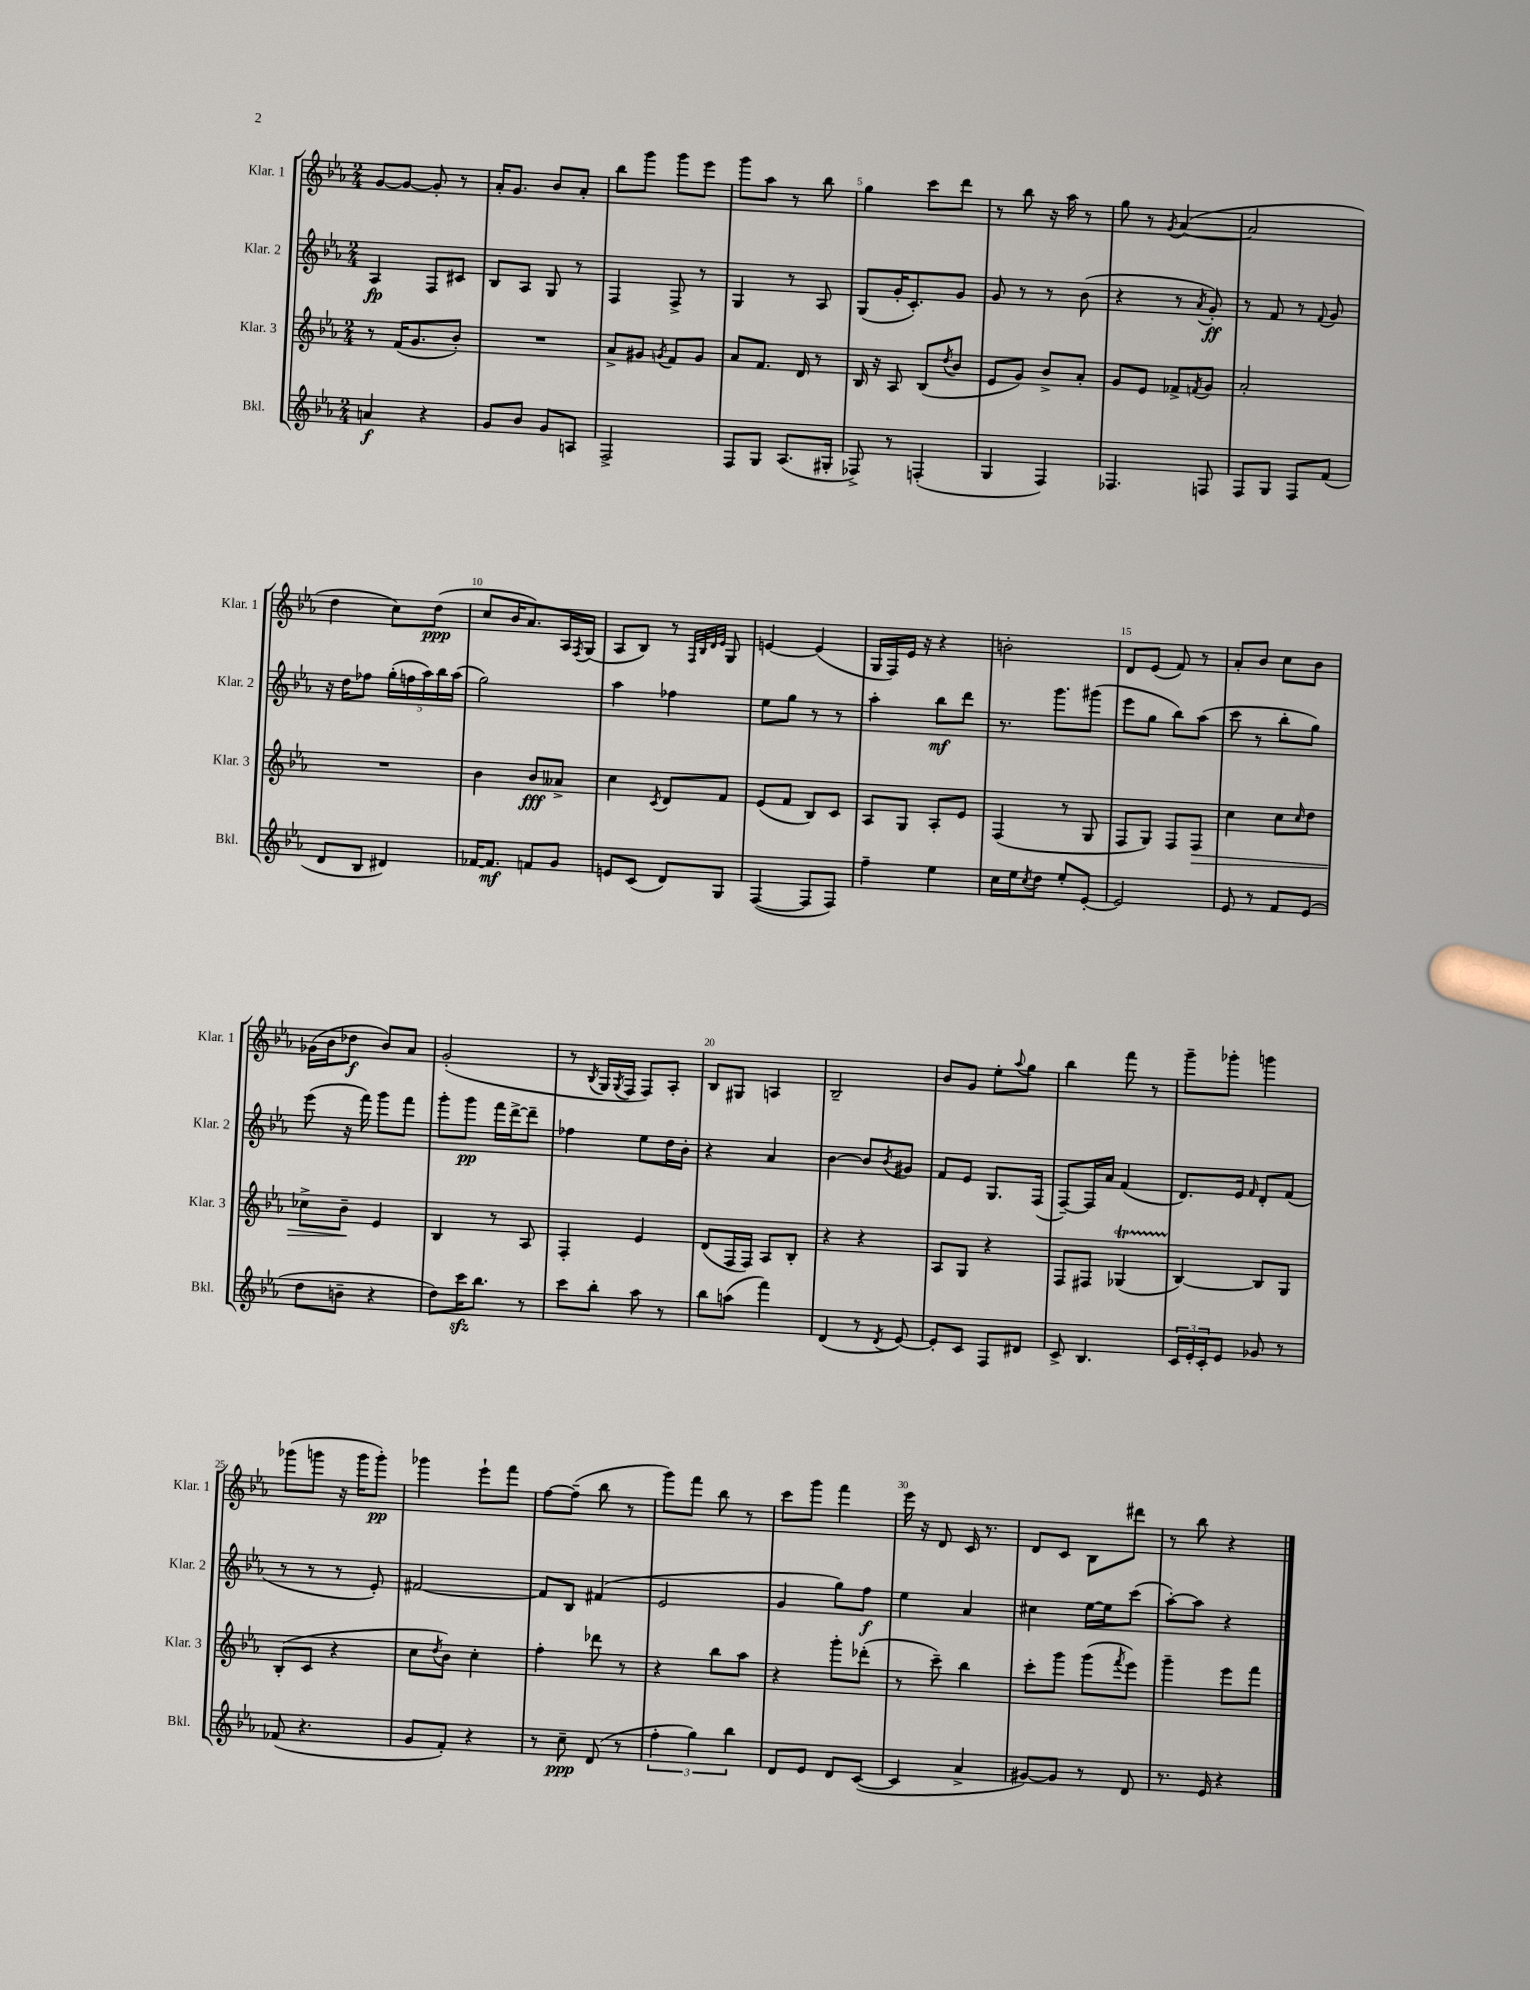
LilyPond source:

<<
\new StaffGroup <<
\new Staff = "s0" \with { instrumentName = "Klar. 1" shortInstrumentName = "Klar. 1" } {
    \clef treble \key ees \major \numericTimeSignature \time 2/4
    g'8~ g'8~ g'8-. r8 |
    aes'16-. g'8. bes'8 aes'8-. |
    bes''8 g'''8 g'''8 ees'''8 |
    g'''8 aes''8 r8 bes''8 |
    g''4 c'''8 d'''8 |
    r8 bes''8 r16 aes''16 r8 |
    g''8 r8 \acciaccatura { g'8 } aes'4~( |
    aes'2 |
    d''4 c''8) d''8\ppp( |
    c''8 bes'16 aes'8.) aes16 \acciaccatura { f8 } g16( |
    aes8 bes8) r8 \grace { f32 bes32 d'32 ees'32 } g8 |
    e'4~ e'4( |
    g16 f16) ees'16 r16 r4 |
    b'2-. |
    d'8 ees'8( f'8) r8 |
    aes'8-. bes'8 c''8 bes'8 |
    ges'16( bes'16 des''8\f bes'8) aes'8 |
    g'2-.( |
    r8 \acciaccatura { bes8 } g16 \acciaccatura { g8 } f16 f8) aes8-. |
    bes8 gis8 a4 |
    bes2-- |
    bes'8 g'8 ees''8-. \appoggiatura { aes''8 } g''8 |
    bes''4 f'''8 r8 |
    g'''8-- ges'''8-. g'''4 |
    ges'''8( g'''8 r16 g'''16 g'''8-.\pp) |
    ges'''4 ees'''8-! f'''8 |
    f''8~ f''8--( bes''8 r8 |
    g'''8) f'''8 bes''8 r8 |
    c'''8 g'''8 f'''4 |
    ees'''16 r16 d'8 c'16 r8. |
    d'8 c'8 bes8 dis'''8 |
    r8 bes''8 r4 \bar "|." |
}
\new Staff = "s1" \with { instrumentName = "Klar. 2" shortInstrumentName = "Klar. 2" } {
    \clef treble \key ees \major \numericTimeSignature \time 2/4
    aes4\fp f8 cis'8 |
    bes8 aes8 g8 r8 |
    f4 f8-> r8 |
    g4 r8 aes8 |
    g8( g'16-. c'8.-.) g'8 |
    g'8 r8 r8 bes'8( |
    r4 r8 \acciaccatura { aes'8 } g'8-.\ff) |
    r8 f'8 r8 \appoggiatura { f'8 } g'8 |
    r16 d''16 fes''8 \tuplet 5/4 { g''16-.( f''16 aes''16) bes''16 aes''16( } |
    g''2) |
    aes''4 fes''4 |
    ees''8 g''8 r8 r8 |
    aes''4-. bes''8\mf d'''8 |
    r8. g'''8. gis'''8( |
    ees'''8 g''8 bes''8) aes''8( |
    c'''8 r8 bes''8-. g''8) |
    ees'''8( r16 f'''16) g'''8 f'''8 |
    g'''8-. g'''8\pp f'''16 d'''16~-> d'''8-- |
    fes''4 ees''8 d''16 bes'16-. |
    r4 aes'4 |
    bes'4~ bes'8 \acciaccatura { bes'8 } gis'8 |
    f'8 ees'8 g8. f16( |
    f8~--) f16 aes'16 f'4( |
    d'8.) ees'16 \grace { f'16 } d'8-. f'8( |
    r8 r8 r8 ees'8-.) |
    fis'2~ |
    fis'8 bes8 fis'4( |
    ees'2 |
    g'4 g''8) f''8\f |
    ees''4 aes'4 |
    cis''4 ees''16~ ees''16 c'''8( |
    aes''8~-.) aes''8 r4 \bar "|." |
}
\new Staff = "s2" \with { instrumentName = "Klar. 3" shortInstrumentName = "Klar. 3" } {
    \clef treble \key ees \major \numericTimeSignature \time 2/4
    r8 f'16( g'8. bes'8-.) |
    R2 |
    aes'8-> gis'8 \acciaccatura { g'8 } f'8 g'8 |
    aes'8 f'8. d'16 r8 |
    bes16 r16 aes8 bes8( \acciaccatura { d''8 } bes'8 |
    ees'8 g'8) bes'8-> aes'8-. |
    g'8 ees'8 fes'8-> \acciaccatura { f'8 } g'8 |
    aes'2-. |
    R2 |
    bes'4 bes'8\fff aeses'8-> |
    c''4 \acciaccatura { c'8 } d'8 f'8 |
    ees'8( f'8 bes8) c'8 |
    aes8 g8 aes8-. ees'8 |
    f4( r8 g8 |
    f8 g8) f8 f8\> |
    c''4 c''8 \grace { c''16 } d''8 |
    ces''8-> bes'8--\! ees'4 |
    bes4 r8 aes8 |
    f4-. ees'4 |
    d'8( f16 f16) aes8 bes8-. |
    r4 r4 |
    aes8 g8 r4 |
    f8 fis8 ges4\startTrillSpan( |
    bes4~\stopTrillSpan) bes8 g8 |
    bes8-.( c'8 r4 |
    c''8 \acciaccatura { d''8 } bes'8) c''4-. |
    f''4-. des'''8 r8 |
    r4 bes''8 aes''8 |
    r4 g'''8-. des'''8-.( |
    r8 c'''8--) bes''4 |
    c'''8-. g'''8 g'''8( \acciaccatura { f'''8 } ees'''8) |
    g'''4-- ees'''8 f'''8 \bar "|." |
}
\new Staff = "s3" \with { instrumentName = "Bkl." shortInstrumentName = "Bkl." } {
    \clef treble \key ees \major \numericTimeSignature \time 2/4
    a'4\f r4 |
    g'8 bes'8 g'8 a8 |
    f2-> |
    f8 g8 aes8.( gis16-. |
    fes8->) r8 f4-.( |
    g4 f4) |
    fes4. f8 |
    f8 g8 f8 f'8( |
    d'8 bes8 dis'4) |
    fes'16~ fes'8.\mf f'8 g'8 |
    e'8 c'8( d'8) g8 |
    f4~( f8 f8) |
    f''4-- ees''4 |
    c''16 ees''16 \acciaccatura { c''8 } d''8 ees''8-. ees'8~-. |
    ees'2 |
    ees'8 r8 f'8 ees'8( |
    d''8 b'8-- r4 |
    d''8) c'''16\sfz bes''8. r8 |
    c'''8 bes''8-. aes''8 r8 |
    bes''8 a''8( f'''4) |
    d'4( r8 \acciaccatura { d'8 } ees'8~) |
    ees'8-. c'8 f8 dis'8 |
    c'8-> bes4. |
    \tuplet 3/2 { c'16 ees'16-. c'16-. } ees'8 ges'8 r8 |
    fes'8( r4. |
    g'8 f'8-.) r4 |
    r8 c''8--\ppp d'8( r8 |
    \tuplet 3/2 { f''4-. g''4) bes''4 } |
    d'8 ees'8 d'8 c'8~( |
    c'4 aes'4-> |
    gis'8~) gis'8 r8 d'8 |
    r8. ees'16 r4 \bar "|." |
}
>>
>>
\layout { \context { \Score \override BarNumber.break-visibility = ##(#f #t #t) barNumberVisibility = #(every-nth-bar-number-visible 5) } }
